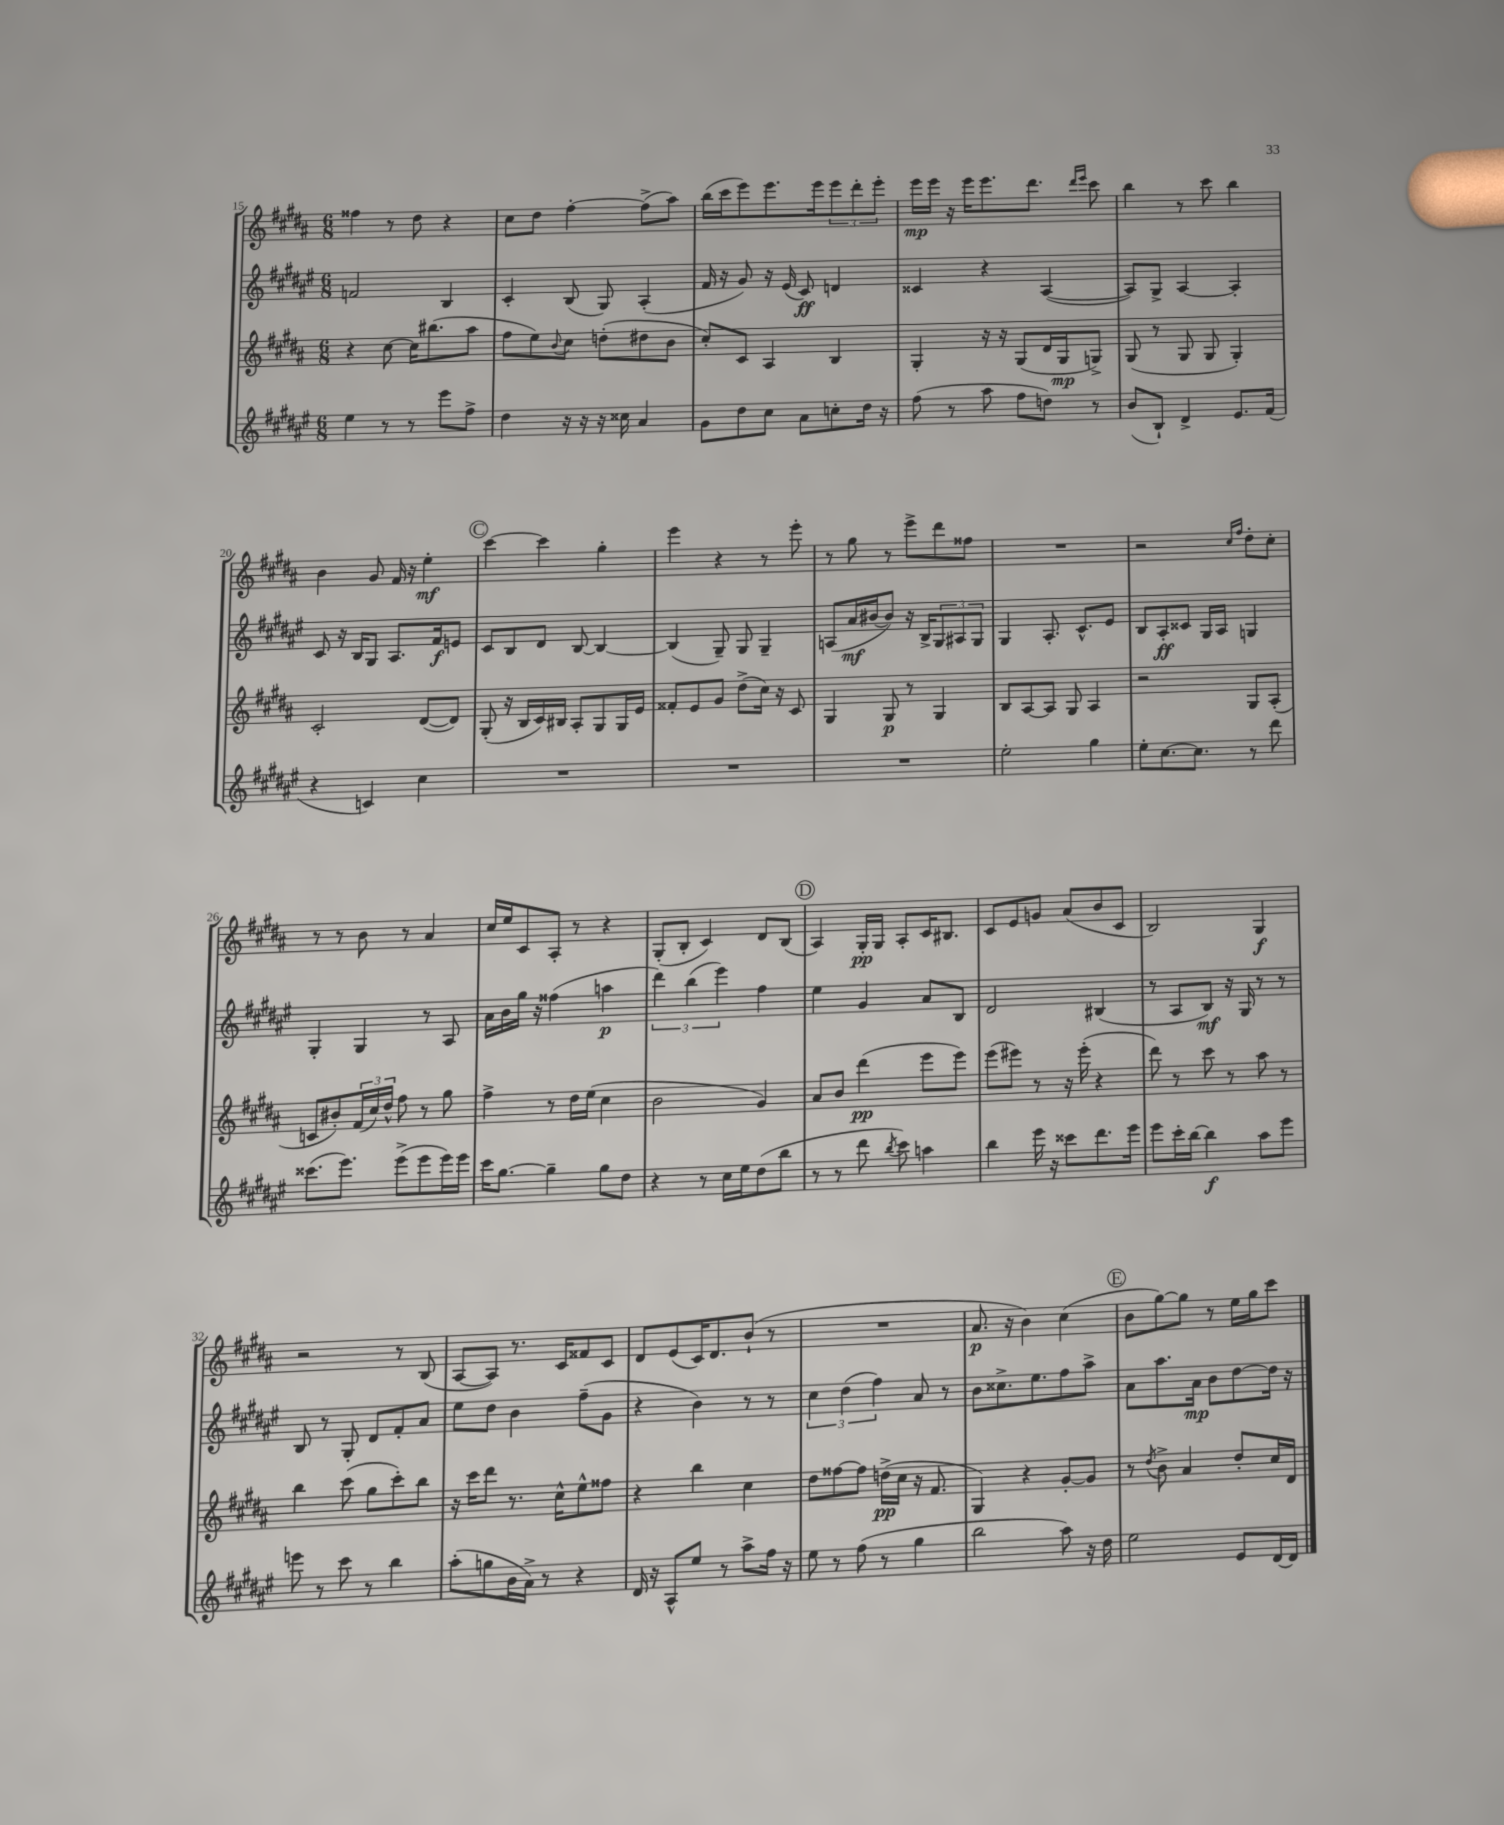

**kern	**dynam	**kern	**dynam	**kern	**dynam	**kern	**dynam
*part4	*part4	*part3	*part3	*part2	*part2	*part1	*part1
*staff4	*staff4	*staff3	*staff3	*staff2	*staff2	*staff1	*staff1
*clefG2	*	*clefG2	*	*clefG2	*	*clefG2	*
*k[f#c#g#d#a#e#]	*	*k[f#c#g#d#a#]	*	*k[f#c#g#d#a#e#]	*	*k[f#c#g#d#a#]	*
*M6/8	*	*M6/8	*	*M6/8	*	*M6/8	*
=15	=15	=15	=15	=15	=15	=15	=15
4ee#\	.	4r	.	2fn/	.	4ff##X\	.
8r	.	[8cc#\	.	.	.	8r	.
8r	.	16cc#\KL]	.	.	.	8dd#\	.
.	.	(8.bb#X\	.	.	.	.	.
8eee#\L	.	.	.	4B/	.	4r	.
8ff#^\J	.	8aa#\J	.	.	.	.	.
=16	=16	=16	=16	=16	=16	=16	=16
4dd#\	.	8ff#\L	.	4c#'/	.	8cc#\L	.
.	.	8ee\)	.	.	.	8dd#\J	.
.	.	8qqb/	.	.	.	.	.
16r	.	8cc#\J	.	(8B/	.	[4ff#'\	.
16r	.	.	.	.	.	.	.
16r	.	(8ddn'\L	.	8G#/)	.	.	.
16cc##X\	.	.	.	.	.	.	.
4a#/	.	8dd#X\	.	(4A#'/	.	(8ff#^\L]	.
.	.	8b\J	.	.	.	8aa#\J)	.
=17	=17	=17	=17	=17	=17	=17	=17
8g#\L	.	8cc#'/L)	.	16f#/	.	(16bb\LL	.
.	.	.	.	16r	.	16ccc#\J	.
8dd#\	.	8c#/J	.	8g#/)	.	8eee\)	.
8cc#\J	.	4A#/	.	16r	.	8.eee\	.
.	.	.	.	(16e#/	.	.	.
8a#\L	.	.	.	8c#/)	ff	.	.
.	.	.	.	.	.	16eee\k	.
8ccn'\	.	4B/	.	4dn/	.	12eee\	.
.	.	.	.	.	.	12ddd#'\	.
16dd#\Jk	.	.	.	.	.	.	.
.	.	.	.	.	.	12eee'\J	.
16r	.	.	.	.	.	.	.
=18	=18	=18	=18	=18	=18	=18	=18
(8ff#\	.	4G#'/	.	4c##X/	.	16eee\LL	mp
.	.	.	.	.	.	16eee\JJ	.
8r	.	.	.	.	.	16r	.
.	.	.	.	.	.	16eee\KL	.
8aa#\	.	16r	.	4r	.	8.eee\	.
.	.	16r	.	.	.	.	.
8ff#\L	.	(8G#/L	.	.	.	.	.
.	.	.	.	.	.	8.ddd#\J	.
8ddn\J)	.	16d#/L	.	([4A#/	.	.	.
.	.	16G#/J	mp	.	.	.	.
.	.	.	.	.	.	16qqddd#/LL	.
.	.	.	.	.	.	16qqeee/JJ	.
8r	.	8Gn^/J)	.	.	.	8ccc#\	.
=19	=19	=19	=19	=19	=19	=19	=19
(8b/L	.	(8G#/	.	8A#/L])	.	4bb\	.
8B`/J)	.	8r	.	8G#^/J	.	.	.
4d#^/	.	8G#/	.	[4A#/	.	8r	.
.	.	8G#/	.	.	.	8ccc#\	.
8.e#/L	.	4G#'/)	.	4A#'/]	.	4bb\	.
(16f#/Jk	.	.	.	.	.	.	.
!!LO:LB:g=z
=20	=20	=20	=20	=20	=20	=20	=20
4r	.	2c#'/	.	8c#/	.	4b\	.
.	.	.	.	16r	.	.	.
.	.	.	.	16B/KL	.	.	.
4cn/)	.	.	.	8G#/J	.	8g#/	.
.	.	.	.	8.A#/L	.	16f#/	.
.	.	.	.	.	.	16r	.
4cc#\	.	([8d#/L	.	.	.	4ee'\	mf
.	.	.	.	16f#/k	f	.	.
.	.	8d#/J])	.	8en/J	.	.	.
!!LO:REH:place=s1:t=C
=21	=21	=21	=21	=21	=21	=21	=21
2.r	.	(8G#'/	.	8c#/L	.	[4ccc#\	.
.	.	16r	.	8B/	.	.	.
.	.	16B/LL	.	.	.	.	.
.	.	16c#/)	.	8d#/J	.	4ccc#\]	.
.	.	16B#X/JJ	.	.	.	.	.
.	.	8A#'/L	.	[8B/	.	.	.
.	.	8G#/	.	4B/_	.	4gg#'\	.
.	.	16G#/L	.	.	.	.	.
.	.	16e/JJ	.	.	.	.	.
=22	=22	=22	=22	=22	=22	=22	=22
2.r	.	8f##X'/L	.	(4B/]	.	4eee\	.
.	.	8e/	.	.	.	.	.
.	.	8g#/J	.	8G#~/)	.	4r	.
.	.	(8dd#^\L	.	8G#/	.	.	.
.	.	16cc#\Jk)	.	4G#~/	.	8r	.
.	.	16r	.	.	.	.	.
.	.	8c#/	.	.	.	8eee'\	.
=23	=23	=23	=23	=23	=23	=23	=23
2.r	.	4G#/	.	(8An/L	.	8r	.
.	.	.	.	16a#/L	mf	8gg#\	.
.	.	.	.	[16b#X/J	.	.	.
.	.	8G#/	p	8b#/J])	.	8r	.
.	.	8r	.	16r	.	8eee^\L	.
.	.	.	.	16B^/KL	.	.	.
.	.	4G#/	.	12G#/	.	8ddd#\	.
.	.	.	.	12A#X/	.	.	.
.	.	.	.	.	.	8ff##X\J	.
.	.	.	.	12G#/J	.	.	.
=24	=24	=24	=24	=24	=24	=24	=24
2ee#'\	.	8B/L	.	4G#/	.	2.r	.
.	.	[8A#/	.	.	.	.	.
.	.	8A#/J]	.	8.A#'/	.	.	.
.	.	8G#/	.	.	.	.	.
.	.	.	.	8.c#^^/L	.	.	.
4gg#\	.	4A#/	.	.	.	.	.
.	.	.	.	8e#/J	.	.	.
=25	=25	=25	=25	=25	=25	=25	=25
8ee#'\L	.	2r	.	8B/L	.	2r	.
[8.cc#\	.	.	.	8A#'/	ff	.	.
.	.	.	.	8c##X/J	.	.	.
8.cc#\J]	.	.	.	.	.	.	.
.	.	.	.	16G#/LL	.	.	.
.	.	.	.	16A#/JJ	.	.	.
.	.	.	.	.	.	16qqcc#/LL	.
.	.	.	.	.	.	16qqff#/JJ	.
8r	.	8G#/L	.	4Gn/	.	8dd#'\L	.
8ddd#\	.	(8A#'/J	.	.	.	8cc#'\J	.
!!LO:LB:g=z
=26	=26	=26	=26	=26	=26	=26	=26
(8.ccc##X\L	.	8cn/L	.	4G#'/	.	8r	.
.	.	8b#X'/)	.	.	.	8r	.
8.eee#\J)	.	.	.	.	.	.	.
.	.	(24f#/L	.	4G#/	.	8b\	.
.	.	24cc#/)	.	.	.	.	.
.	.	24dd#^^/JJ	.	.	.	.	.
(8eee#^\L	.	8ff#\	.	.	.	8r	.
8eee#\	.	8r	.	8r	.	4a#/	.
16eee#\L)	.	8gg#\	.	8A#/	.	.	.
16eee#\JJ	.	.	.	.	.	.	.
=27	=27	=27	=27	=27	=27	=27	=27
16ccc#\KL	.	4ff#^\	.	16a#\LL	.	16cc#/LL	.
[8.gg#\J	.	.	.	16b\	.	16ee/J	.
.	.	.	.	16gg#\JJ	.	8c#/	.
.	.	.	.	16r	.	.	.
4gg#~\]	.	8r	.	(4ff##X\	.	8A#'/J	.
.	.	16dd#\LL	.	.	.	8r	.
.	.	(16ee\JJ	.	.	.	.	.
8gg#\L	.	4cc#\	.	4aan\	p	4r	.
8dd#\J	.	.	.	.	.	.	.
=28	=28	=28	=28	=28	=28	=28	=28
4r	.	2b\	.	6ddd#\)	.	(8G#'/L	.
.	.	.	.	.	.	8B'/J	.
.	.	.	.	(6bb\	.	.	.
8r	.	.	.	.	.	4c#/)	.
.	.	.	.	6eee#\)	.	.	.
16cc#\LL	.	.	.	.	.	.	.
16ee#\J	.	.	.	.	.	.	.
(8dd#\	.	4g#/)	.	4ff#\	.	8d#/L	.
8bb\J	.	.	.	.	.	(8B/J	.
!!LO:REH:place=s1:t=D
=29	=29	=29	=29	=29	=29	=29	=29
8r	.	8a#/L	.	4ee#\	.	4A#/)	.
8r	.	8b/J	.	.	.	.	.
8ddd#\	.	(4ddd#\	pp	4g#/	.	16G#'/LL	pp
.	.	.	.	.	.	16G#/JJ	.
8qbb/	.	.	.	.	.	.	.
8ccc#\)	.	.	.	.	.	8A#'/L	.
4aan\	.	8eee\L	.	8a#/L	.	16c#/K	.
.	.	.	.	.	.	8.B#X/J	.
.	.	8eee\J)	.	8B/J	.	.	.
=30	=30	=30	=30	=30	=30	=30	=30
4bb\	.	(8eee\L	.	2d#/	.	8c#/L	.
.	.	8eee#X\J)	.	.	.	8e/	.
16eee#\	.	8r	.	.	.	8gn/J	.
16r	.	.	.	.	.	.	.
8ccc##X\L	.	16r	.	.	.	(8a#/L	.
.	.	(16eee#'\	.	.	.	.	.
8.ddd#\	.	4r	.	(4B#X/	.	8b/	.
.	.	.	.	.	.	8c#/J	.
16eee#\Jk	.	.	.	.	.	.	.
=31	=31	=31	=31	=31	=31	=31	=31
8eee#\L	.	8ddd#\)	.	8r	.	2B/)	.
16ccc#'\L	.	8r	.	8A#/L	.	.	.
[16bb\JJ	.	.	.	.	.	.	.
4bb\]	f	8ccc#\	.	8B/J)	mf	.	.
.	.	8r	.	16r	.	.	.
.	.	.	.	16G#/	.	.	.
8aa#\L	.	8aa#\	.	8r	.	4G#/	f
8eee#\J	.	8r	.	8r	.	.	.
!!LO:LB:g=z
=32	=32	=32	=32	=32	=32	=32	=32
8eeen\	.	4bb\	.	8B/	.	2r	.
8r	.	.	.	8r	.	.	.
8ccc#\	.	(8ccc#\	.	8G#'/	.	.	.
8r	.	8gg#\L	.	8d#/L	.	.	.
4bb\	.	8ccc#'\)	.	8f#'/	.	8r	.
.	.	8bb\J	.	8a#/J	.	(8B/	.
=33	=33	=33	=33	=33	=33	=33	=33
(8aa#'\L	.	16r	.	8ee#\L	.	[8A#/L	.
.	.	16ccc#\KL	.	.	.	.	.
8ggn\	.	8ddd#\J	.	8dd#\J	.	8A#/J])	.
16b\L	.	8.r	.	4b\	.	8.r	.
16a#^\JJ)	.	.	.	.	.	.	.
8r	.	.	.	.	.	.	.
.	.	16cc#^^\KL	.	.	.	16c#/KL	.
4r	.	8ee^^\	.	(8ff#~\L	.	8f##X/	.
.	.	8ff##X\J	.	8g#\J	.	8c#/J	.
=34	=34	=34	=34	=34	=34	=34	=34
16d#/	.	4r	.	4r	.	8d#/L	.
16r	.	.	.	.	.	.	.
8A#^^/L	.	.	.	.	.	(8e/	.
8ee#/J	.	4bb\	.	4b\)	.	16c#/K)	.
.	.	.	.	.	.	8.d#/	.
8r	.	.	.	.	.	.	.
8aa#^\L	.	4cc#\	.	8r	.	(8b`/J	.
16ff#\Jk	.	.	.	8r	.	8r	.
16r	.	.	.	.	.	.	.
=35	=35	=35	=35	=35	=35	=35	=35
8ee#\	.	8dd#\L	.	6cc#\	.	2.r	.
8r	.	[8ff##X\	.	.	.	.	.
.	.	.	.	(6dd#\	.	.	.
(8ff#\	.	8ff##\J]	.	.	.	.	.
.	.	.	.	6ff#\)	.	.	.
8r	.	(16ddn^\LL	pp	.	.	.	.
.	.	16cc#\JJ	.	.	.	.	.
4gg#\	.	16r	.	8a#/	.	.	.
.	.	8.f#/	.	.	.	.	.
.	.	.	.	8r	.	.	.
=36	=36	=36	=36	=36	=36	=36	=36
2bb\	.	4G#/)	.	8b\L	.	8.a#/	p
.	.	.	.	8.cc##X^\	.	.	.
.	.	.	.	.	.	16r	.
.	.	4r	.	.	.	4b\)	.
.	.	.	.	8.ee#\	.	.	.
8aa#\)	.	[8g#'/L	.	8ff#\	.	(4cc#\	.
16r	.	8g#/J]	.	8aa#^\J	.	.	.
16dd#\	.	.	.	.	.	.	.
!!LO:REH:place=s1:t=E
=37	=37	=37	=37	=37	=37	=37	=37
2ee#\	.	8r	.	8a#\L	.	8b\L	.
.	.	8qdd#/	.	.	.	.	.
.	.	8b^\	.	8.aa#\	.	[8gg#\)	.
.	.	4a#/	.	.	.	8gg#\J]	.
.	.	.	.	16a#\Jk	mp	.	.
.	.	.	.	8b\L	.	8r	.
8e#/L	.	8dd#'/L	.	[8dd#\	.	16ee\LL	.
.	.	.	.	.	.	16gg#\J	.
[16d#/L	.	16cc#/L	.	16dd#\Jk]	.	8ccc#\J	.
16d#/JJ]	.	16d#/JJ	.	16r	.	.	.
==	==	==	==	==	==	==	==
*-	*-	*-	*-	*-	*-	*-	*-
